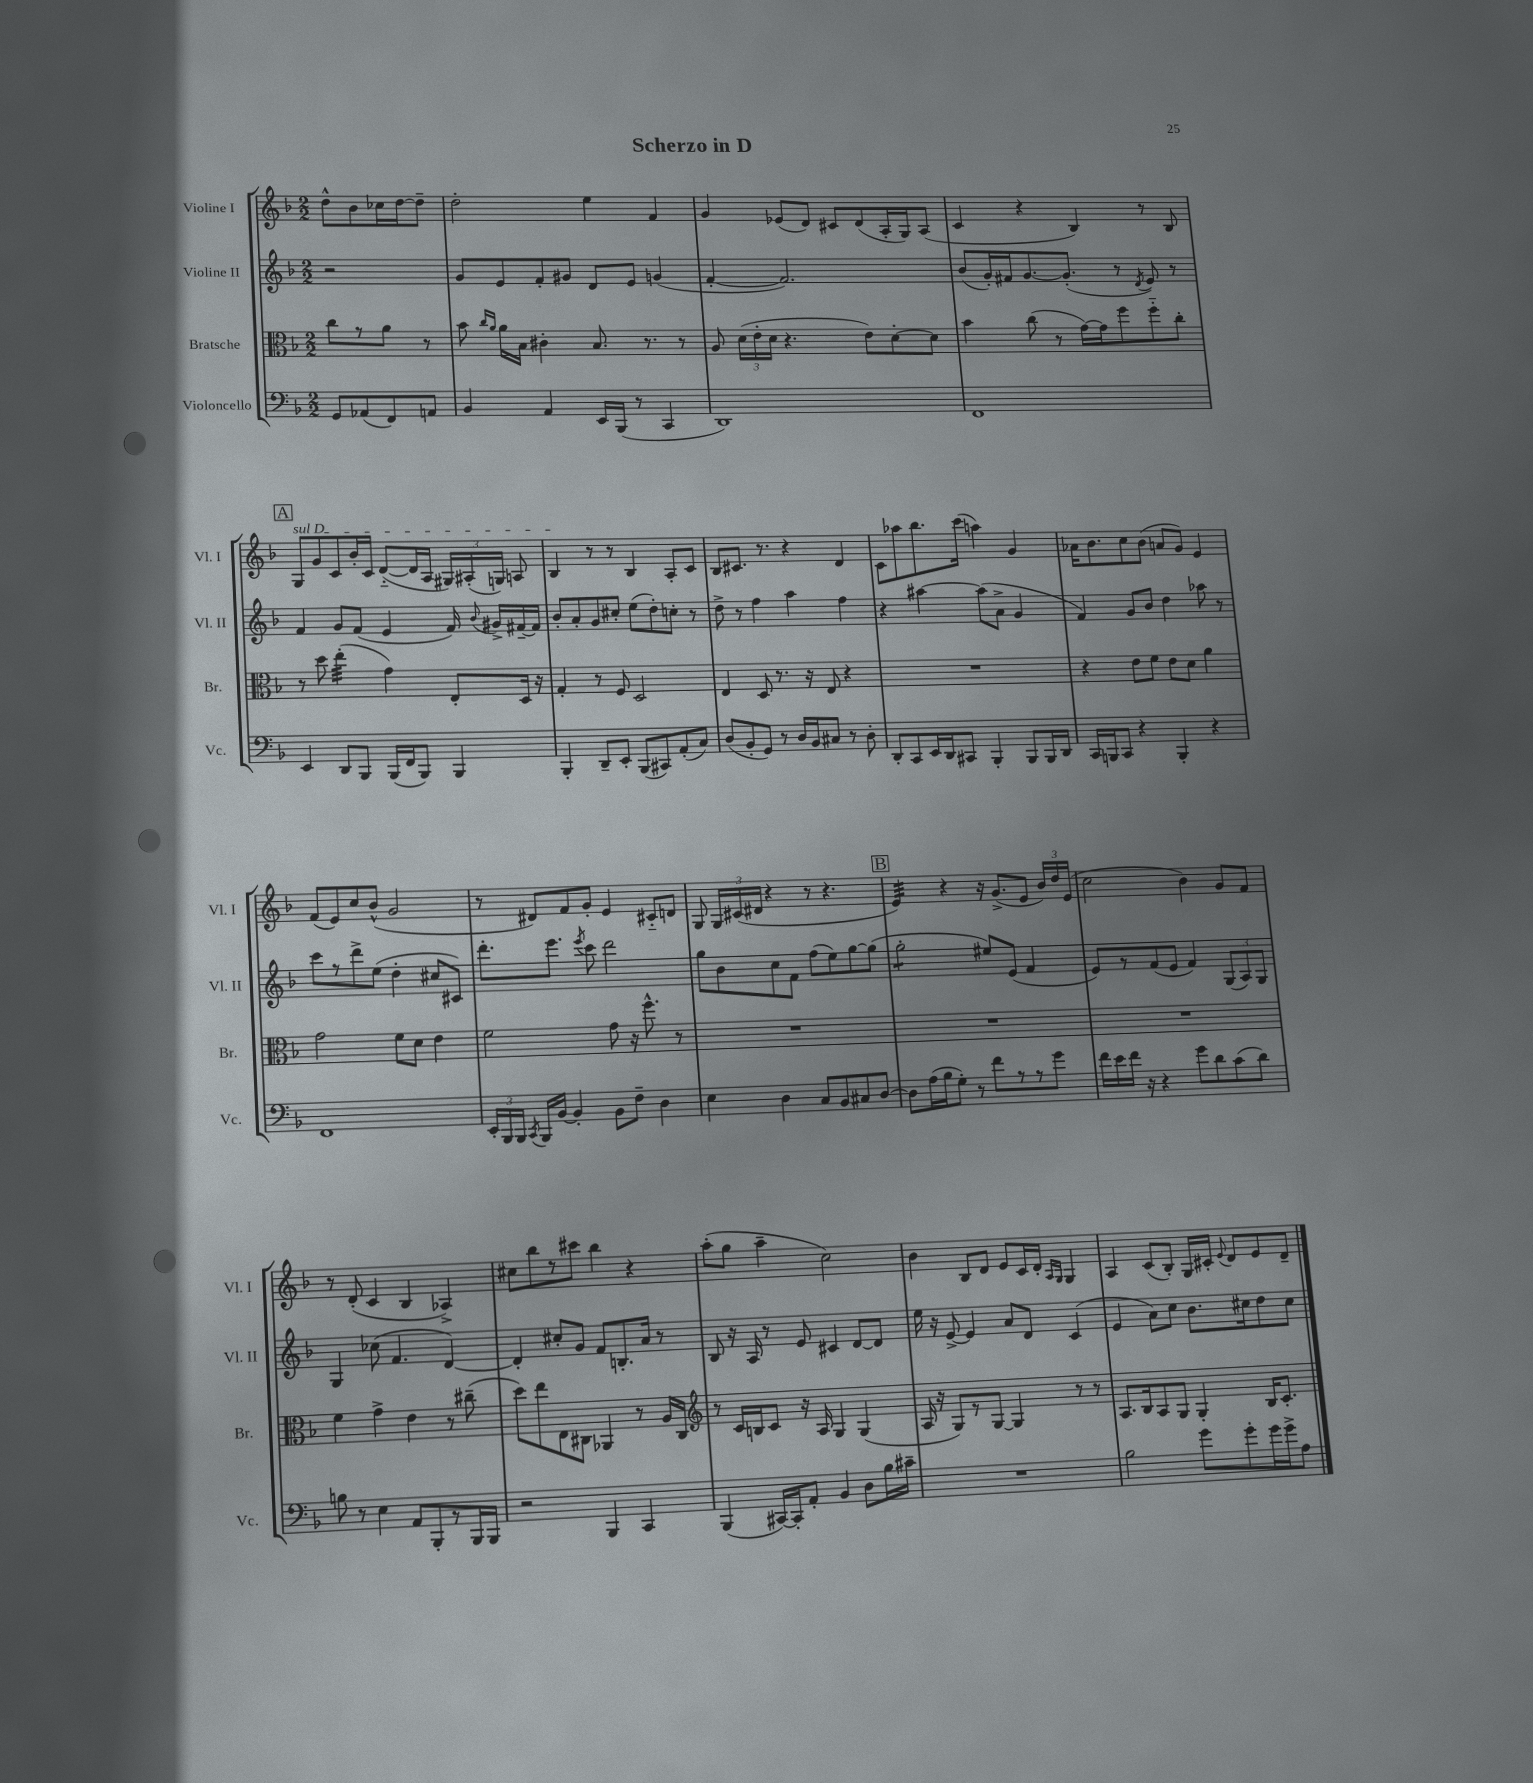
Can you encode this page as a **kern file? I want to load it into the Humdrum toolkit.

**kern	**kern	**kern	**kern
*staff4	*staff3	*staff2	*staff1
*clefF4	*clefC3	*clefG2	*clefG2
*k[b-]	*k[b-]	*k[b-]	*k[b-]
*M2/2	*M2/2	*M2/2	*M2/2
8GG	8cc	2r	8dd^^
(8AA-	8r	.	8b-
8FF)	8a	.	16cc-
.	.	.	[16dd
8AA	8r	.	8dd~]
=	=	=	=
4BB-	8b-	8g	2dd'
.	16qqcc	.	.
.	16qqa	.	.
.	16a	8e	.
.	16B-	.	.
4AA	4c#'	8f'	.
.	.	8g#	.
16EE	8.B-	8d	4ee
(16BBB-	.	.	.
8r	.	8e	.
.	8.r	.	.
4CC	.	(4g	4f
.	8r	.	.
=	=	=	=
1DD)	8A	[4f'	4g
.	(24d	.	.
.	24e'	.	.
.	24d	.	.
.	4.r	2.f])	(8e-
.	.	.	8d)
.	.	.	8c#
.	8e)	.	(8d
.	[8d'	.	16A'
.	.	.	16G)
.	8d]	.	(8A
=	=	=	=
1FF	4b-	(8b-	4c
.	.	16g')	.
.	.	16f#	.
.	(8cc	[8.g	4r
.	8r	.	.
.	.	(8.g']	.
.	[16g)	.	4B-)
.	16g]	.	.
.	8ff	8r	.
.	.	8qd	.
.	8ff'~	8e)	8r
.	8cc'	8r	8B-
=	=	=	=
4EE	8r	4f	8G
.	8dd	.	8g
8DD	(4ee'	8g	8c
8BBB-	.	(8f	16b-'
.	.	.	16c
(16BBB-	4g)	4e	([8d'~
16FF	.	.	.
8BBB-)	.	.	16d]
.	.	.	16A
4BBB-	8E'	16f)	24G#)
.	.	.	(24A#'
.	.	8qqb-	.
.	.	16g#^	.
.	.	.	24G)
.	16D	[16f#~	8A
.	16r	16f#]	.
=	=	=	=
4BBB-'	4G'	8b-'	4B-
.	.	8a'	.
8DD~	8r	8g	8r
8EE'	8F	8cc#'	8r
(8BBB-	2D	(8ee	4B-
8CC#)	.	8dd')	.
(8AA'	.	8cc'	8A'
8C)	.	8r	8c
=	=	=	=
(8D	4E	8dd^	8B-
8BB-'	.	8r	8.c#
8GG)	8D	4ff	.
.	.	.	8.r
8r	8.r	.	.
16D	.	4aa	4r
16BB-	16r	.	.
8C#	8E	.	.
8r	4r	4ff	4d
8D'	.	.	.
=	=	=	=
8DD'	1r	4r	8c
8CC	.	.	8aa-
16EE	.	[4aa#	8.bb-
16DD	.	.	.
8CC#	.	.	.
.	.	.	(16ccc
4BBB-'	.	(8aa#]	4aa)
.	.	8a^	.
8BBB-	.	4g	4g
16BBB-	.	.	.
16DD	.	.	.
=	=	=	=
16CC	4r	4f)	16a-
16BBB	.	.	8.b-
8CC	.	.	.
4r	8e	8g	8cc
.	8f	8b-	(8b-
4BBB'	8e	4dd	8a
.	8d	.	8g)
4r	4a	8aa-	4e
.	.	8r	.
=	=	=	=
1FF	2g	8ccc	(8f
.	.	8r	8e)
.	.	8ddd^	8cc
.	.	(8ee	(8b-^^
.	8f	4dd'	2g
.	8d	.	.
.	4e	8cc#	.
.	.	8c#)	.
=	=	=	=
24EE'	2f	8.ddd'	8r
24BBB-	.	.	.
24BBB-	.	.	.
8qCC	.	.	.
16BBB-	.	.	8d#)
[16BB-	.	8.eee	.
4BB-']	.	.	8f
.	.	8qeee	.
.	.	8ccc	8g'
8BB-	8g	2ddd	4e
8F~	16r	.	.
.	8.ff^^	.	.
4D	.	.	8c#'~
.	8r	.	8d
=	=	=	=
4E	1r	8gg	8G
.	.	8b-	24G
.	.	.	(24c#
.	.	.	24d#
4D	.	8cc	4r
.	.	8f	.
8C	.	(8ff	8r
8BB-	.	8ee)	4.r
8C#	.	[8gg	.
[8D	.	(8gg]	.
=	=	=	=
8D]	1r	2gg'	4e)
(16A	.	.	.
16B-	.	.	.
8G')	.	.	4r
8r	.	.	.
8f	.	8ee#)	16r
.	.	.	(8.g^
8r	.	(8e	.
8r	.	4f	8e
8g	.	.	24b-)
.	.	.	24dd
.	.	.	(24e
=	=	=	=
16f	1r	8e)	2cc
16e	.	.	.
16f	.	8r	.
16r	.	.	.
4r	.	(8f	.
.	.	8e	.
8g	.	4f)	4b-)
8d	.	.	.
(8c	.	(12G	8g
.	.	12A)	.
8d)	.	.	8f
.	.	12G	.
=	=	=	=
8B	4f	4G	8r
8r	.	.	(8d'
4E	4g^	(8cc-	4c
.	.	4.f	.
8AA	4e	.	4B-
8BBB-'	.	.	.
8r	8r	[4d)	4A-^)
16BBB-	(8cc#~	.	.
16BBB-	.	.	.
=	=	=	=
2r	8dd)	4d']	8cc#
.	8ee	.	8bb-
.	8E	8cc#'	8r
.	8C#	8g	8ccc#
4BBB-	4AA-	8f	4bb-
.	.	8.B'	.
4CC	8r	.	4r
.	.	16a	.
.	16A	8r	.
.	16C#	.	.
=	=	=	=
*	*clefG2	*	*
(4BBB-	8r	8B-	(8aa'
.	16c	16r	8gg
.	16B	16A	.
[16CC#)	8c	8r	4aa~
16CC#']	.	.	.
8AA'	16r	8e	.
.	16A	.	.
4BB-	4G	4c#	2cc)
8D	(4G	[8d	.
16B-	.	8d]	.
16c#~	.	.	.
=	=	=	=
1r	16A	16ee	4b-
.	16r	16r	.
.	8G)	[8e^	.
.	8r	4e]	8B-
.	[8G	.	8d
.	4G]	8a	8e
.	.	8d	16c
.	.	.	16d'
.	.	.	16qqA
.	.	.	16qqG
.	8r	(4c	4G
.	8r	.	.
=	=	=	=
2B-	8.A	4e	4A
.	16B-	.	.
.	8A	8a)	(8c
.	8G	8cc	8B-')
8g	4G'	8.b-	16G
.	.	.	16c#'
.	.	.	8qqe
8g'	.	.	8d
.	.	16cc#	.
16g	16B-	8dd	8e
16g^	8.c'	.	.
8A	.	8cc#	8d~
==	==	==	==
*-	*-	*-	*-
